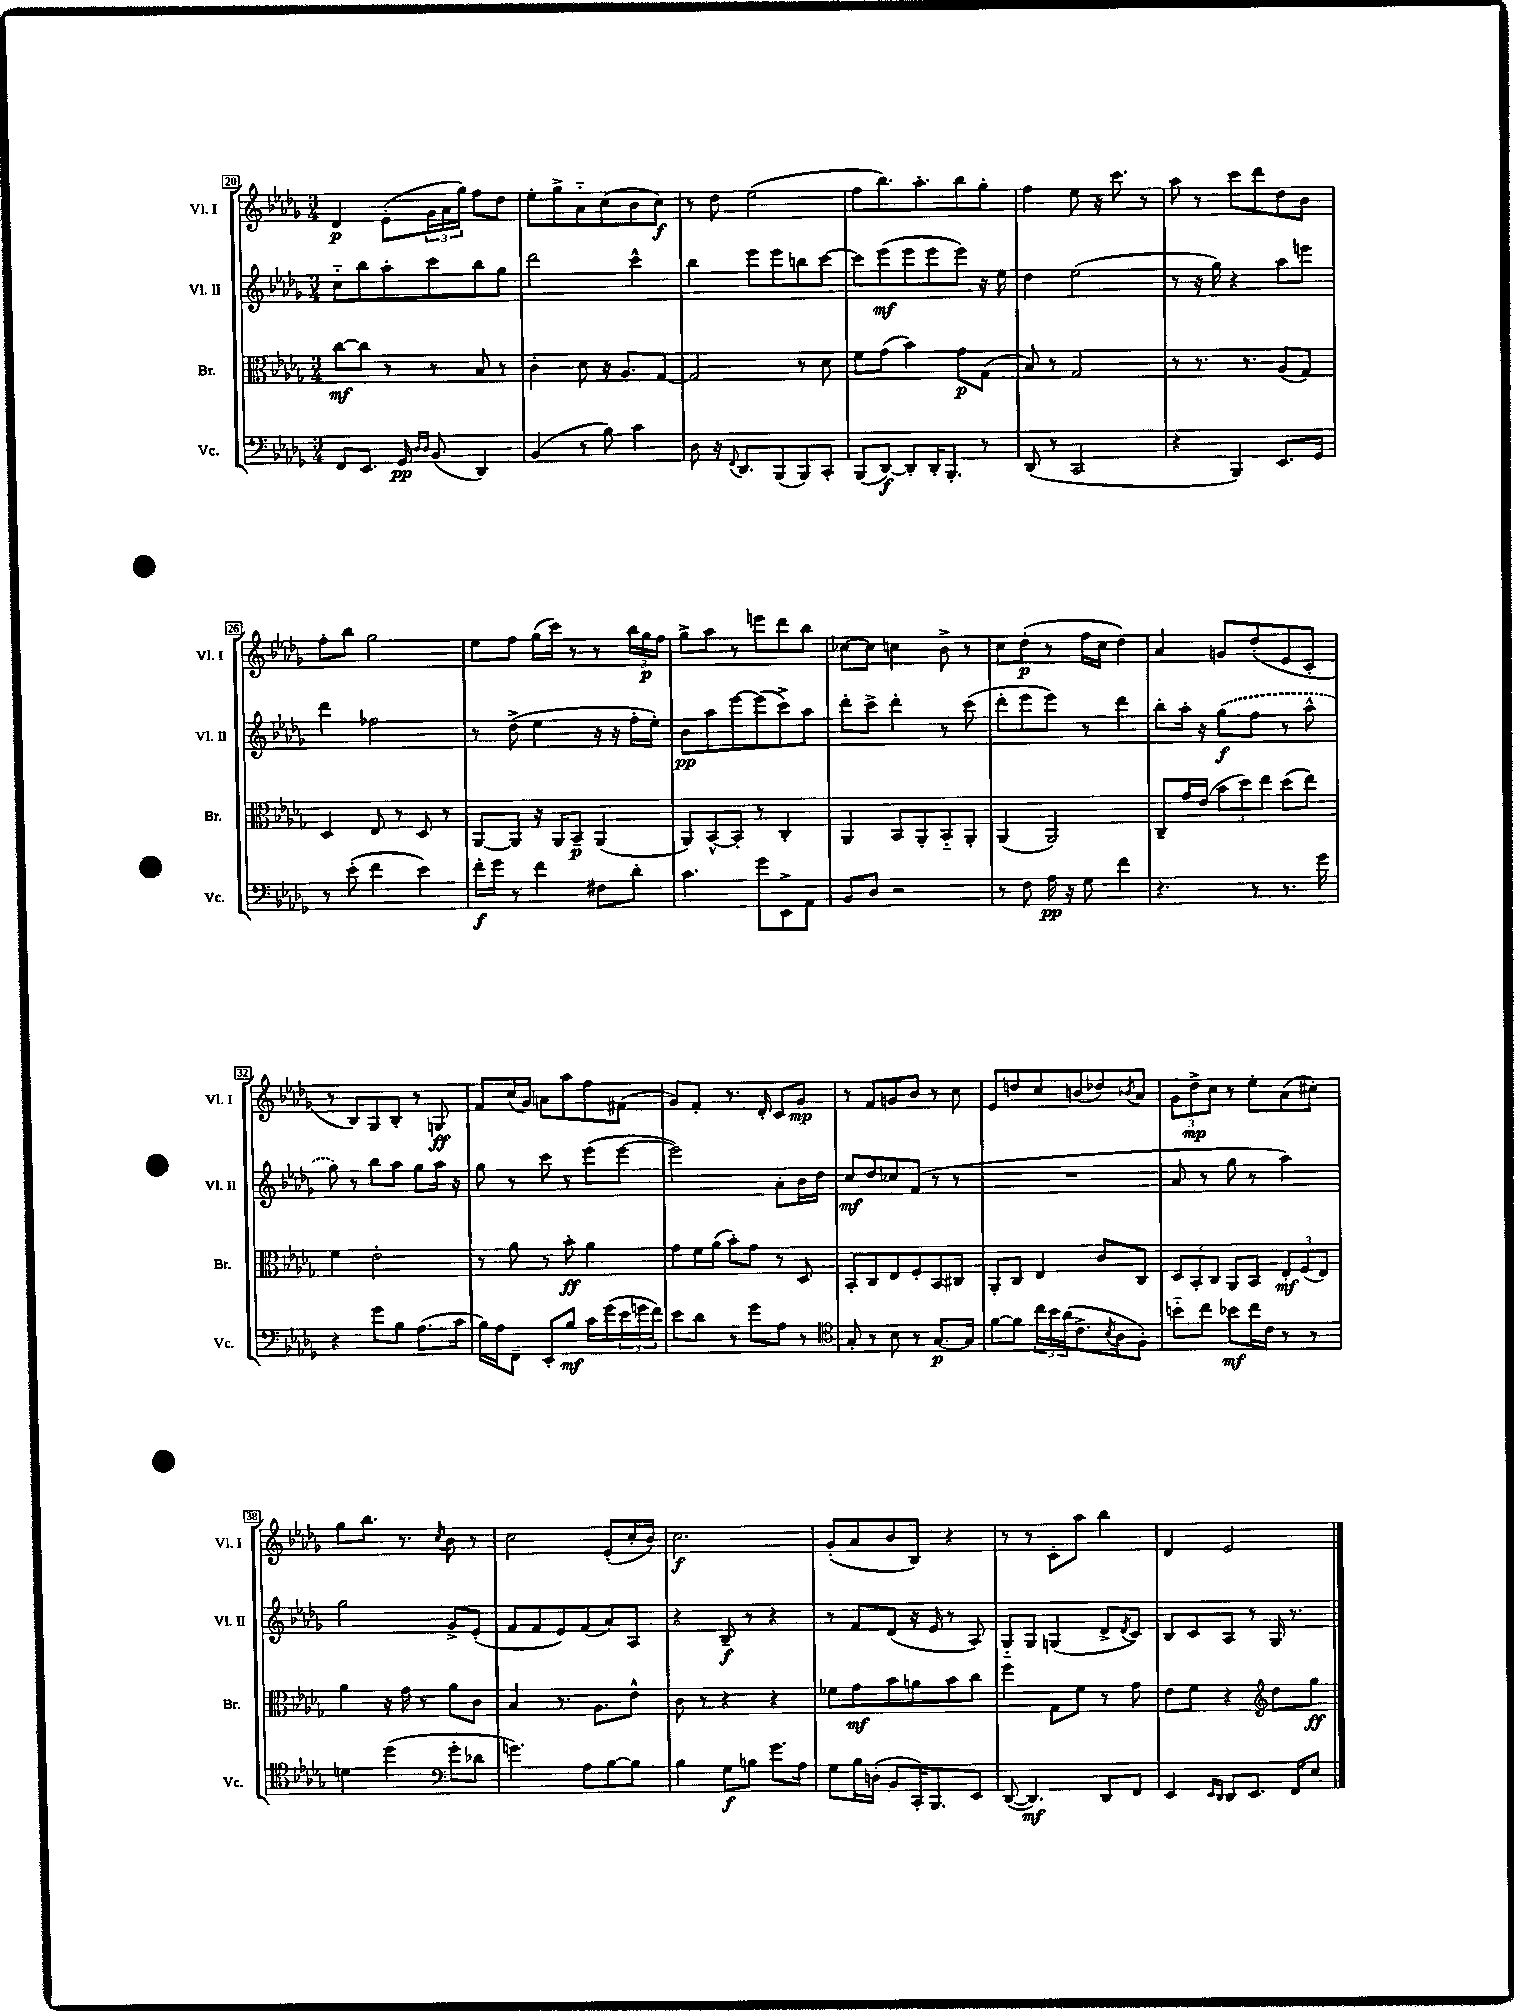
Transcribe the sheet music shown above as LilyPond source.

<<
\new StaffGroup <<
\new Staff = "s0" \with { instrumentName = "Vl. I" shortInstrumentName = "Vl. I" } {
    \clef treble \key des \major \numericTimeSignature \time 3/4
    des'4\p ees'8-.( \tuplet 3/2 { ges'16 aes'16 ges''16) } f''8 des''8 |
    ees''8-. ges''8-> aes'8-_ c''8( bes'8 c''8\f) |
    r8 des''8 ees''2( |
    f''8 bes''8.) aes''8.-. bes''8 ges''8-. |
    f''4 ees''8 r16 c'''8. r8 |
    aes''8 r8 c'''8 des'''8 des''8 bes'8 |
    f''8-. bes''8 ges''2 |
    ees''8 f''8 ges''16( c'''16) r8 r8 \tuplet 3/2 { bes''16 ges''16\p f''16 } |
    ges''8-> aes''8 r8 e'''8 des'''8 bes''8 |
    ces''8~ ces''8 c''4 bes'8-> r8 |
    c''8 des''8-.\p( r8 f''16 c''16 des''4) |
    aes'4 g'8 des''8-.( ees'8 c'8-. |
    r8 bes8) ges8 bes8-. r8 g8\ff |
    f'8 c''16( ges'16) a'8 aes''8 f''8 fis'8( |
    ges'8) f'8-. r8. des'16-. c'8 ges'8\mp |
    r8 f'8 g'8 bes'8 r8 c''8 |
    ees'8 d''8 c''8 b'8( des''8) \acciaccatura { bes'8 } aes'8 |
    \tuplet 3/2 { ges'8 des''8->\mp c''8 } r8 ees''8-. aes'8( cis''8-.) |
    ges''8 bes''8. r8. \acciaccatura { c''8 } bes'8 r8 |
    c''2 ees'8-.( c''16-. bes'16) |
    c''2.\f |
    ges'8-.( aes'8 bes'8 bes8) r4 |
    r8 r8 c'8-. aes''8 bes''4 |
    des'4 ees'2 \bar "|." |
}
\new Staff = "s1" \with { instrumentName = "Vl. II" shortInstrumentName = "Vl. II" } {
    \clef treble \key des \major \numericTimeSignature \time 3/4
    c''8-_ bes''8 aes''8-. c'''8 bes''8 ges''8 |
    des'''2 c'''4-^ |
    bes''4 ees'''8 ees'''8 b''8 c'''8~ |
    c'''8 ees'''8\mf( ees'''8 ees'''8 ees'''8) r16 ees''16 |
    des''4 ees''2( |
    r8 r16 ges''16) r4 aes''8 e'''8 |
    des'''4 fes''2 |
    r8 des''8->( ees''4 r16 r16 f''16-. ees''16-.) |
    bes'8\pp aes''8 ees'''8~ ees'''8( c'''8->) aes''8 |
    des'''8-. c'''8-> des'''4-. r8 c'''8( |
    des'''8-. ees'''8 ees'''8) r8 des'''4 |
    bes''8-. aes''16-. r16 \once \slurDashed ges''8\f( f''8 r8 aes''8-^ |
    ges''8) r8 bes''8 aes''8 ges''8 aes''16 r16 |
    ges''8 r8 c'''8 r8 ees'''8( ees'''8~ |
    ees'''2) aes'8-. bes'16 des''16 |
    c''8\mf des''8 ces''8 f'8( r8 r8 |
    R2. |
    aes'8 r8 ges''8 r8 aes''4) |
    ges''2 ges'8-> ees'8-.( |
    f'8 f'8 ees'8) f'8( aes'8) aes8 |
    r4 bes8--\f r8 r4 |
    r8 f'8 des'8( r16 ees'16 r8 aes8) |
    ges8-_ ges8 g4( des'8-> \acciaccatura { des'8 } c'8) |
    bes8 c'8 aes8 r8 ges16 r8. \bar "|." |
}
\new Staff = "s2" \with { instrumentName = "Br." shortInstrumentName = "Br." } {
    \clef alto \key des \major \numericTimeSignature \time 3/4
    c''8~\mf c''8 r8 r8 bes8 r8 |
    c'4-. des'8 r16 aes8. ges8~ |
    ges2 r8 des'8 |
    f'8 ges'8( bes'4) ges'8\p ges8( |
    bes8) r8 ges2 |
    r8 r8. r8. aes8( ges8) |
    des4 ees8 r8 des8 r8 |
    aes,8~ aes,8 r16 aes,16 bes,8--\p aes,4( |
    aes,8) bes,8~-^ bes,8-. r8 c4-. |
    aes,4 bes,8 aes,8-. bes,8-_ aes,8-. |
    aes,4( aes,2) |
    c8-- ges'16 ees'16( \tuplet 3/2 { bes'8 des''8) ees''8 } des''8( ees''8) |
    f'4 ees'2-. |
    r8 aes'8 r8 bes'8-.\ff aes'4 |
    ges'8 f'16 aes'16( bes'8-.) ges'8 r8 des8 |
    bes,8-. c8 ees8 f8-. bes,8 cis8 |
    aes,8-. c8 ees4 c'8 c8 |
    \tuplet 3/2 { des8 bes,8-. c8 } aes,8 bes,8 \tuplet 3/2 { ees8-.\mf f8( ees8) } |
    aes'4 r16 ges'16 r8 aes'8 c'8 |
    bes4 r8. aes8. ees'8-^ |
    c'8 r8 r4 r4 |
    fes'8 ges'8\mf bes'8 a'8 bes'8 c''8 |
    f''4 ges8 f'8 r8 ges'8 |
    ees'8 f'8 r4 \clef treble des''8 ges''8\ff \bar "|." |
}
\new Staff = "s3" \with { instrumentName = "Vc." shortInstrumentName = "Vc." } {
    \clef bass \key des \major \numericTimeSignature \time 3/4
    f,8 ees,8. ges,16\pp \grace { des16 des16 } bes,8( des,4) |
    bes,4( r8 bes8) c'4 |
    des8 r16 \appoggiatura { f,8 } des,8. bes,,8( bes,,8) c,8-. |
    bes,,8( des,8~\f) des,8-. des,16-. bes,,8.-. r8 |
    des,8( r8 c,2 |
    r4 bes,,4) ees,8. ges,16 |
    r8 ees'8-.( f'4 ees'4) |
    f'16-.\f ges'16 r8 f'4 fis8 des'8-. |
    c'4. ges'8 ees,8-> aes,8 |
    bes,8 des8 r2 |
    r8 f8 aes16\pp r16 ges8 f'4 |
    r4. r8 r8. ges'16 |
    r4 ges'8 bes8 aes8.( c'16 |
    bes16) aes16 f,8-- ees,8-. bes8\mf c'16 ges'16( \tuplet 3/2 { ees'16 g'16 f'16) } |
    ees'8 des'8 r8 ges'8 aes8 r8 |
    \clef tenor ges8-. r8 bes8 r8 ges8.~\p ges16 |
    f'8~ f'8 \tuplet 3/2 { c''16 bes'16 aes'16( } c'8.-> \acciaccatura { bes8 } aes16 f8-.) |
    b'8-_ c''8 bes'8\mf c''16 c'16 r8 r8 |
    d'4 des''4( \clef bass ges'8-. des'8 |
    g'4.) aes8 bes8~ bes8 |
    bes4 ges8\f b8 ges'8. aes16 |
    ges8 bes16 d16-.( bes,8 c,16-.) bes,,8. ees,8 |
    des,8~( des,4.\mf) des,8 f,8 |
    ees,4 \grace { ees,16 des,16 } des,8 ees,8. f,16 ees8 \bar "|." |
}
>>
>>
\layout { \context { \Score currentBarNumber = #20 \override BarNumber.stencil = #(make-stencil-boxer 0.1 0.3 ly:text-interface::print) } }
